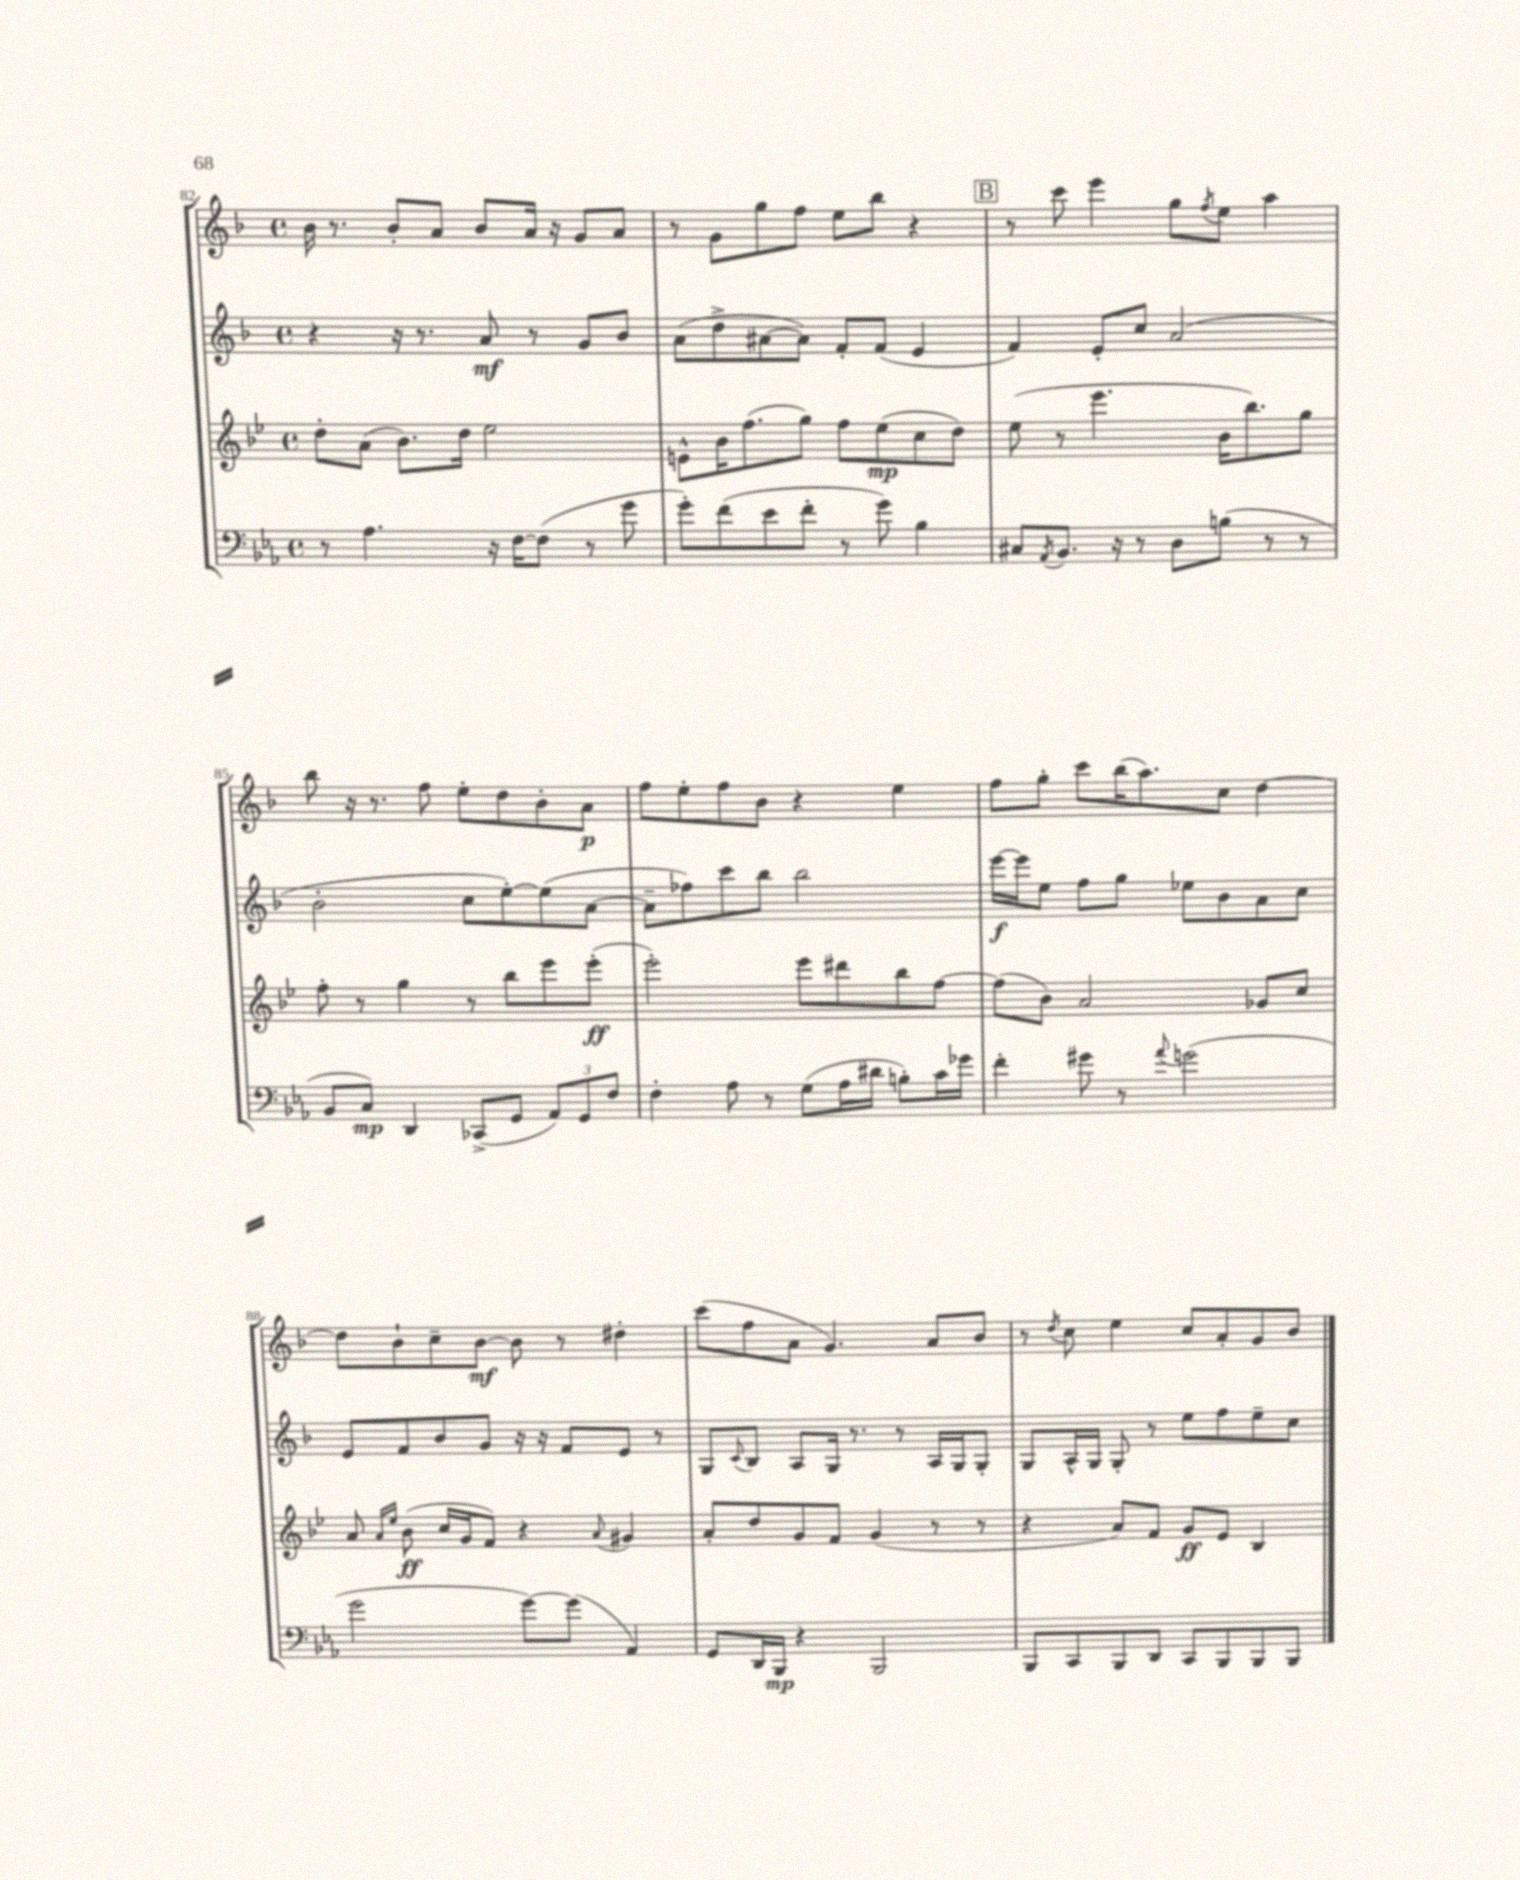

**kern	**kern	**kern	**kern
*staff4	*staff3	*staff2	*staff1
*clefF4	*clefG2	*clefG2	*clefG2
*k[b-e-a-]	*k[b-e-]	*k[b-]	*k[b-]
*M4/4	*M4/4	*M4/4	*M4/4
*met(c)	*met(c)	*met(c)	*met(c)
8r	8dd'	4r	16b-
.	.	.	8.r
4.A-	(8a	.	.
.	8.b-)	16r	8b-'
.	.	8.r	.
.	.	.	8a
.	16dd	.	.
16r	2ee-	8a	8b-
[16F	.	.	.
(8F]	.	8r	16a
.	.	.	16r
8r	.	8g	8g
8g	.	8b-	8a
=	=	=	=
8g')	8e^^	(8a	8r
(8f	16b-	8dd^	8g
.	(8.ff	.	.
8e-	.	[8a#	8gg
8f'	8gg)	8a#])	8ff
8r	8ff	8f'	8ee
8g)	(8ee-	(8f	8bb-
4B-	8cc	4e	4r
.	8dd)	.	.
=	=	=	=
8C#	(8ee-	4f)	8r
8qAA-	.	.	.
8.BB-	8r	.	8ccc
.	4.eee-	8e'	4eee
16r	.	.	.
8r	.	8cc	.
8D	.	(2a	8gg
.	.	.	8qff
(8B	16b-	.	8ee
.	8.bb-)	.	.
8r	.	.	4aa
8r	8gg	.	.
=	=	=	=
8BB-	8ff'	2b-'	8bb-
8C)	8r	.	16r
.	.	.	8.r
4DD	4gg	.	.
.	.	.	8ff
(8CC-^	8r	8cc	8ee'
8GG	8bb-	[8ee')	8dd
12AA-)	8eee-	(8ee]	8b-'
12GG	.	.	.
.	(8eee-'	[8a	8a
12F	.	.	.
=	=	=	=
4F'	2eee-')	8a~]	8ff
.	.	8ff-)	8ee'
8A-	.	8ccc	8ff
8r	.	8bb-	8b-
(8G	8eee-	2bb-	4r
16A-	8ddd#	.	.
16d#	.	.	.
8B')	8bb-	.	4ee
16c	[8ff	.	.
16g-	.	.	.
=	=	=	=
4f'	(8ff]	[16eee	8ff
.	.	16eee]	.
.	8b-)	8ee	8gg'
8g#	2a	8ff	8ccc
8r	.	8gg	(16bb-
.	.	.	8.aa)
8qqa-	.	.	.
(2g	.	8ee-	.
.	.	8b-	8cc
.	8g-	8a	[4dd
.	8cc	8cc	.
=	=	=	=
2g	8a	8e	8dd]
.	16qqa	.	.
.	16qqee-	.	.
.	(8b-	8f	8b-`
.	16cc	8b-	8cc~
.	16g	.	.
.	8f)	8g	[8b-
[8g)	4r	16r	8b-]
.	.	16r	.
(8g]	.	8f	8r
.	8qqa	.	.
4AA-)	4g#	8e	4dd#'
.	.	8r	.
=	=	=	=
8GG	8a'	8G	(8ccc
.	.	8qqc	.
16DD	8dd	8B-	8ff
16BBB-	.	.	.
4r	8g	8A	8a
.	8f	16G	4.g)
.	.	8.r	.
2BBB-	(4g	.	.
.	.	8r	.
.	8r	16A	8a
.	.	16G	.
.	8r	8G'	8b-
=	=	=	=
8BBB-	4r	8G	8r
.	.	.	8qdd
8CC	.	16A^^	8cc
.	.	16G	.
8BBB-	8a)	8G'	4ee
8DD	8f	8r	.
8CC	8g	8ee	8cc
8BBB-	8e-	8ff	8a'
8BBB-	4B-	8ee~	8g
8BBB-	.	8cc	8b-
==	==	==	==
*-	*-	*-	*-
